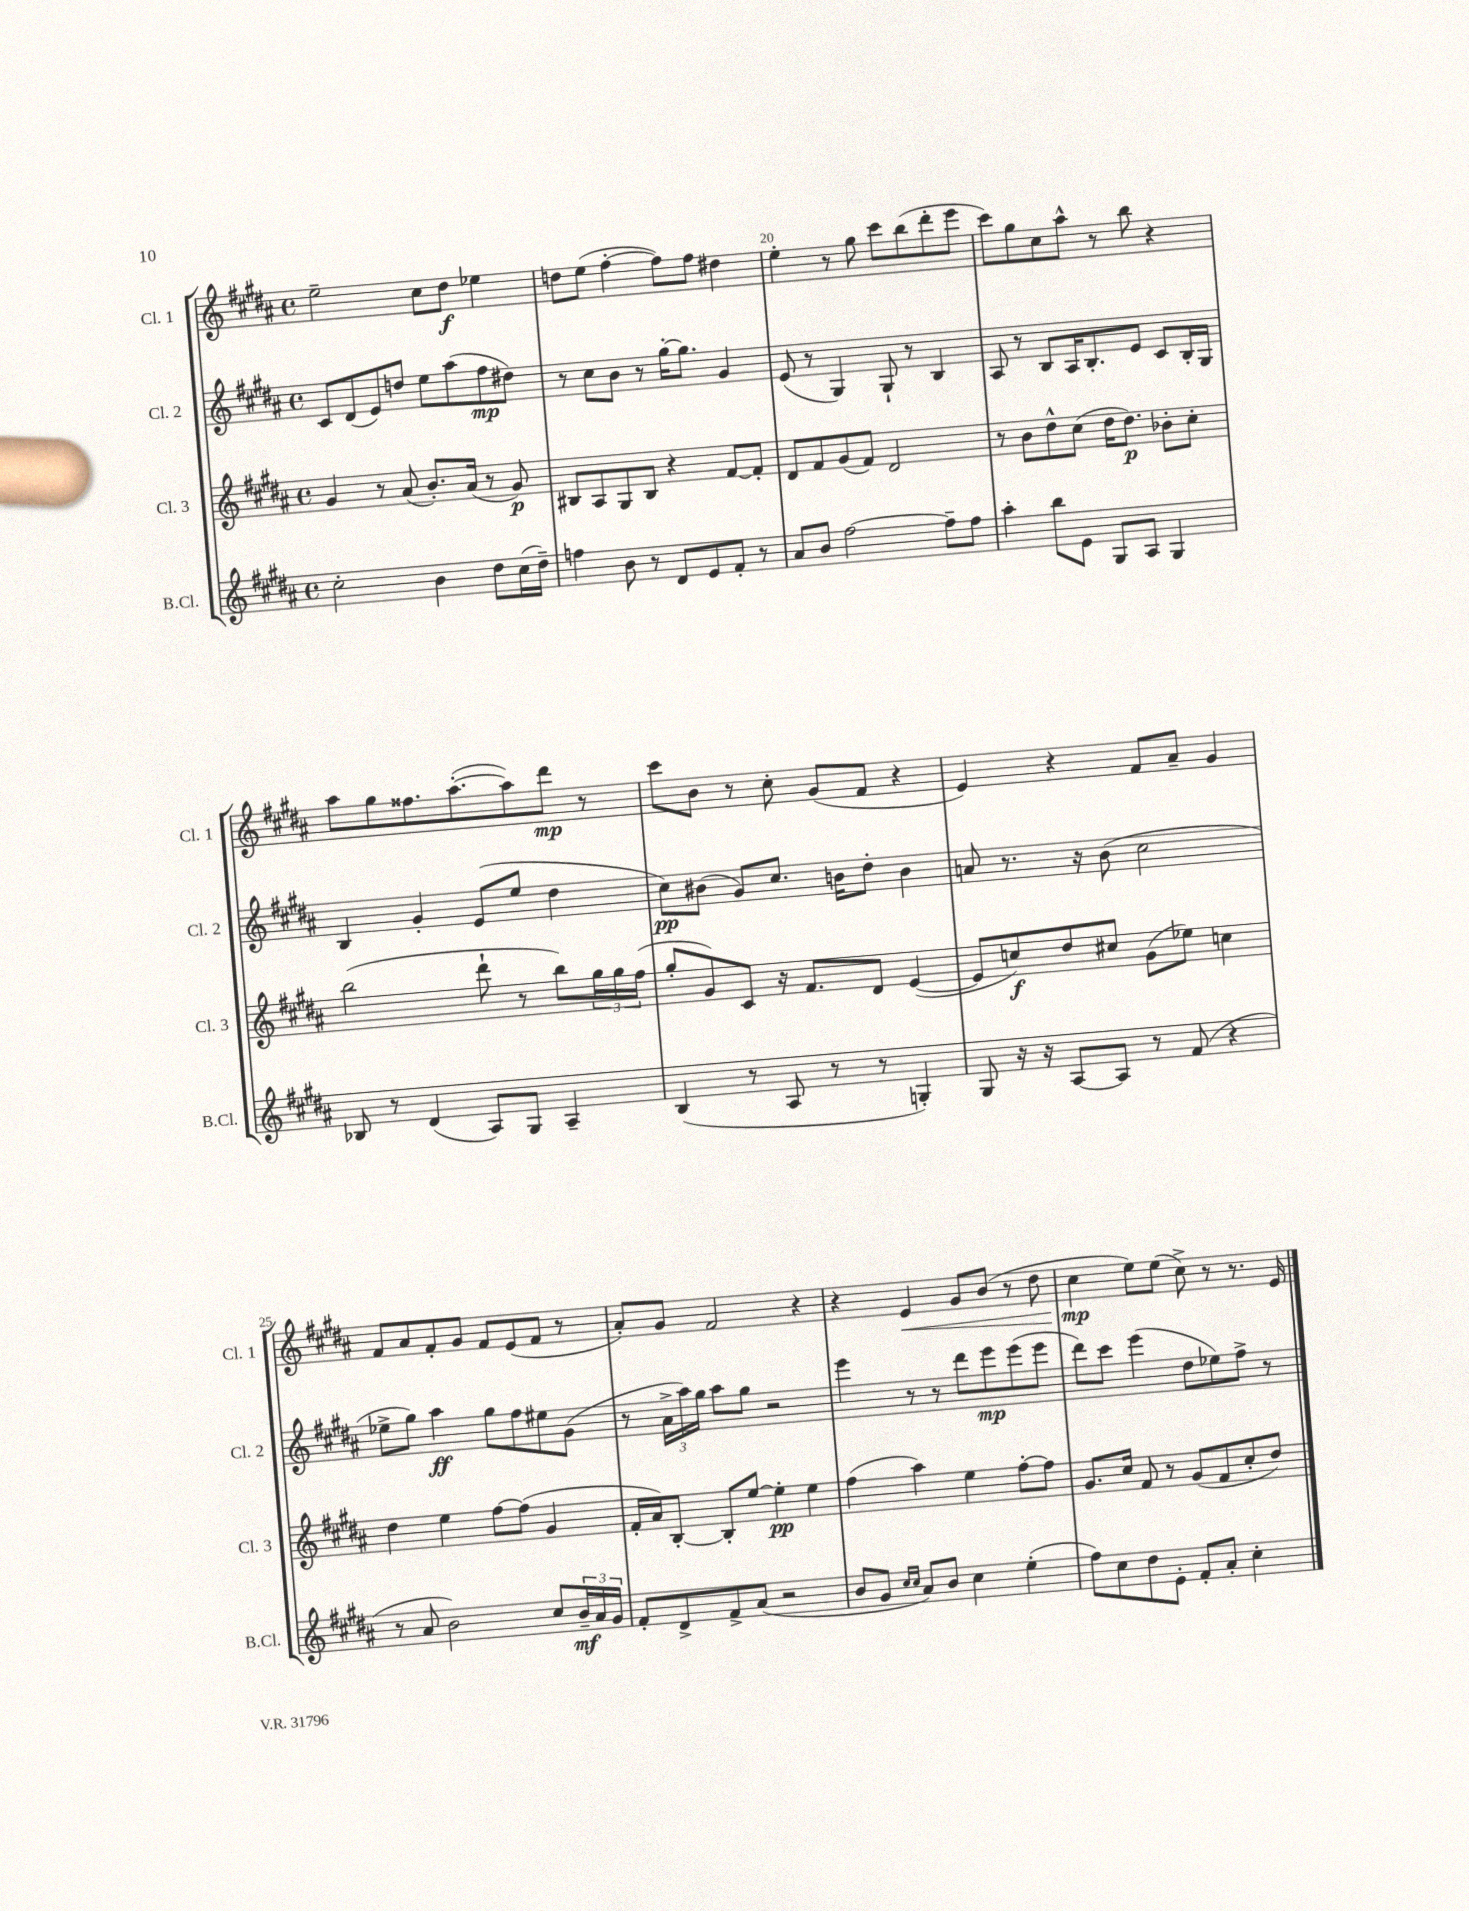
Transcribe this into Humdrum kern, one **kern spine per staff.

**kern	**kern	**kern	**kern
*staff4	*staff3	*staff2	*staff1
*clefG2	*clefG2	*clefG2	*clefG2
*k[f#c#g#d#a#]	*k[f#c#g#d#a#]	*k[f#c#g#d#a#]	*k[f#c#g#d#a#]
*M4/4	*M4/4	*M4/4	*M4/4
*met(c)	*met(c)	*met(c)	*met(c)
2cc#'	4g#	8c#	2ee~
.	.	(8d#	.
.	8r	8e)	.
.	(8a#	8dd	.
4b	8.b')	8ee	8cc#
.	.	(8aa#	8dd#
.	(16a#	.	.
8dd#	8r	8ff#	4ee-
(16cc#	8g#)	8dd#)	.
16dd#~)	.	.	.
=	=	=	=
4ff	8B#	8r	8dd
.	8A#	8cc#	(8ee
8b	8G#	8b	[4ff#'
8r	8B#	8r	.
8d#	4r	[16gg#'	8ff#])
.	.	8.gg#]	.
8e	.	.	8ff#
8f#'	[8f#	4g#	4dd#
8r	8f#']	.	.
=	=	=	=
8a#	8d#	(8e	4ee'
8b	8f#	8r	.
[2ff#	(8g#	4G#)	8r
.	8f#)	.	8gg#
.	2d#	8G#`	8ccc#
.	.	8r	(8bb
8ff#~]	.	4B	8ddd#'
8ff#	.	.	8eee
=	=	=	=
4aa#'	8r	8A#	8ccc#)
.	8b	8r	8gg#
8bb	8dd#^^	8B	8cc#
8e	(8cc#	16A#	8aa#^^
.	.	8.B'	.
8G#	16dd#	.	8r
.	8.dd#)	.	.
8A#	.	8e	8bb
4G#	8b-'	8c#	4r
.	8cc#'	16B'	.
.	.	16G#	.
=	=	=	=
8B-	(2bb	4B	8aa#
8r	.	.	8gg#
(4d#	.	4g#'	8.ff##
.	.	.	([8.aa#'
8A#)	8ddd#`	(8e	.
8G#	8r	8ee	8aa#])
4A#~	8bb)	4dd#	8ddd#
.	24gg#	.	8r
.	24gg#	.	.
.	(24ff#	.	.
=	=	=	=
(4B	8gg#'	8cc#)	8ccc#
.	8g#)	(8b#	8b
8r	8c#	8g#)	8r
8A#	16r	8.cc#	8cc#'
.	8.f#	.	.
8r	.	.	(8g#
.	.	16b	.
8r	8d#	8dd#'	8f#
4G')	([4e	4b	4r
=	=	=	=
8G#	8e]	8a	4e)
16r	8cc)	8.r	.
16r	.	.	.
[8A#	8dd#	.	4r
.	.	16r	.
8A#]	8cc#	(8b	.
8r	(8g#	2cc#	8f#
(8f#	8ee-)	.	8a#~
4r	4cc	.	4g#
=	=	=	=
8r	4dd#	8ee-^	8f#
8a#	.	8gg#)	8a#
2b)	4ee	4aa#	8f#'
.	.	.	8g#
.	[8ff#	8gg#	8f#
.	(8ff#]	8ff#	(8e
8cc#	4g#	8ee#	8f#
24b~	.	(8g#	8r
24a#	.	.	.
24g#	.	.	.
=	=	=	=
8f#'	16f#'	8r	8a#')
.	16a#)	.	.
8d#^	[8B'	24a#^	8g#
.	.	24aa#)	.
.	.	24gg#	.
8f#^	8B']	8aa#	2f#
(8a#	[8ee	8gg#	.
2r	4ee']	2r	.
.	4ee	.	4r
=	=	=	=
8b	(4ff#	4eee	4r
8g#	.	.	.
16qqcc#	.	.	.
16qqcc#	.	.	.
8a#)	4aa#)	8r	4e
8b	.	8r	.
4cc#	4ee	8ddd#	8g#
.	.	8eee	(8b
(4ee'	[8ff#'	(8eee	8r
.	8ff#]	8eee	8dd#
=	=	=	=
8ff#)	8.g#	8ddd#)	4cc#
8cc#	.	8ccc#	.
.	16cc#	.	.
8dd#	8f#	(4eee	8ee)
8e'	8r	.	(8ee
8f#'	(8g#	8dd#	8cc#^)
8a#'	8f#	8ee-)	8r
4cc#'	8cc#'	8ff#^	8.r
.	8dd#)	8r	.
.	.	.	16e
==	==	==	==
*-	*-	*-	*-
